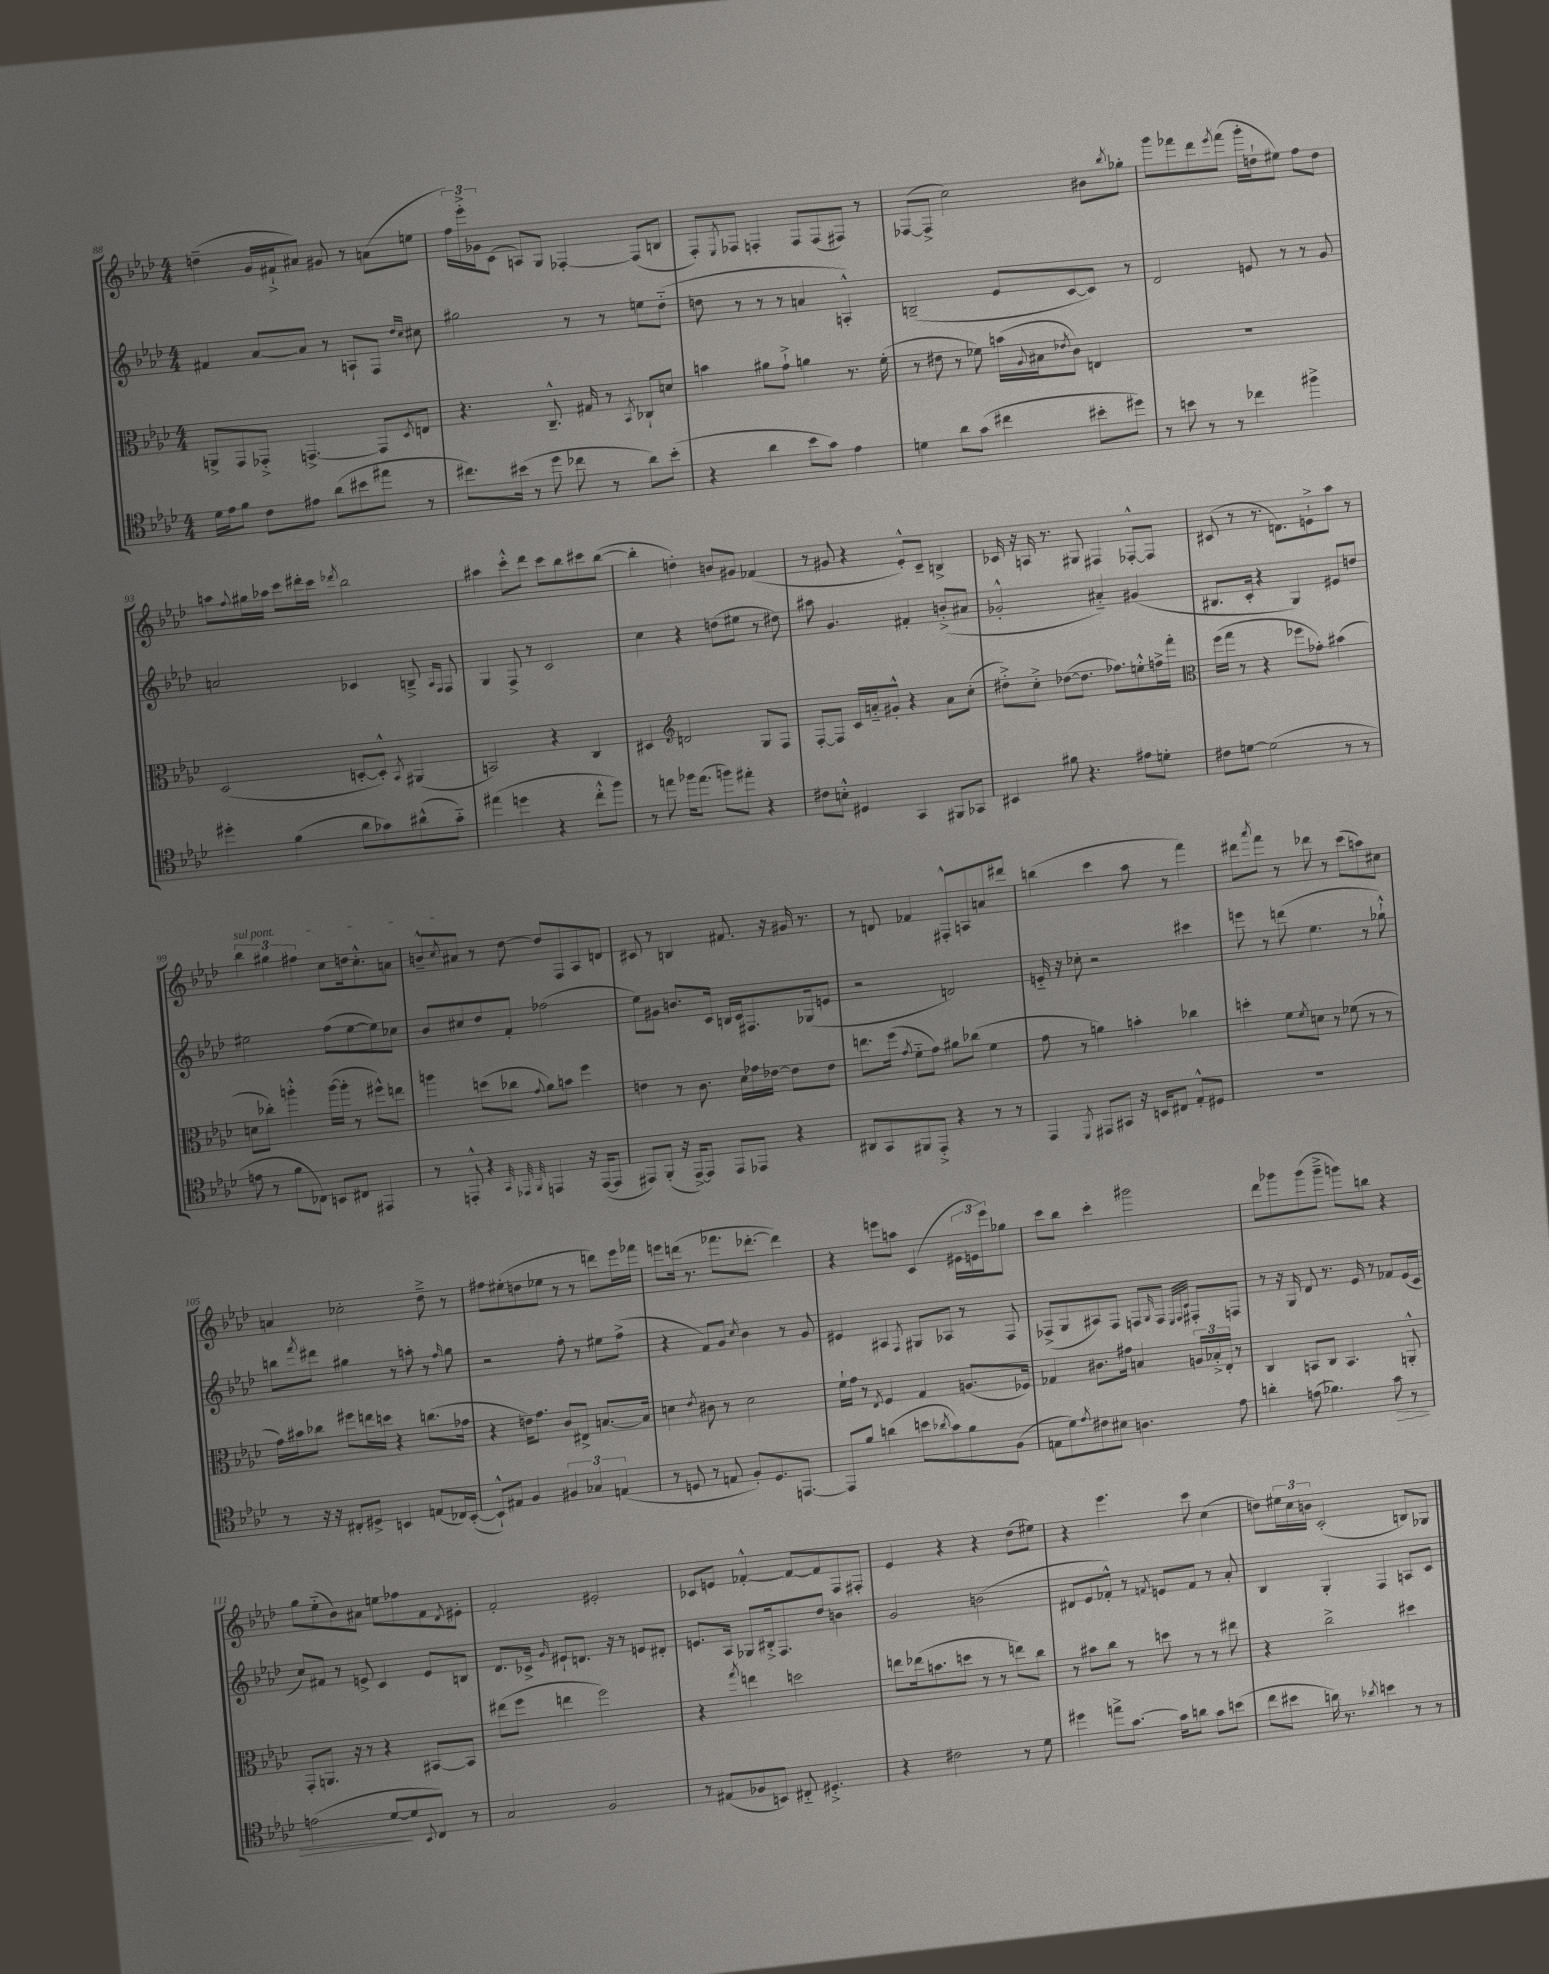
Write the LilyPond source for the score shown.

<<
\new StaffGroup <<
\new Staff = "s0" {
    \clef treble \key aes \major \numericTimeSignature \time 4/4
    d''4--( g'16 fis'16-!-> ais'8) gis'8 r8 a'8( e''8 |
    \tuplet 3/2 { f''16) ees'''16-.-> ges'16 } c'8( a8) g8 fes4~-. fes8( b8 |
    f8-.) \acciaccatura { ees8 } fes8 f4-. f8 f8( fis8) r8 |
    fes8~( fes8-> c''2) bis'8 \acciaccatura { bes''8 } ges''8-. |
    g'''8 fes'''8 des'''8 \acciaccatura { ees'''8 } fes'''8( g'''16-. d''16-! eis''8) f''8 d''8 |
    a''8 \appoggiatura { f''8 } gis''16 aes''16 c'''8 dis'''16-. c'''16 \acciaccatura { des'''8 } bes''2 |
    ais''4 c'''8-.-^ des'''8 c'''8 bes''8 cis'''8 bes''8~( |
    bes''4-. d''4-.) b'8 gis'8 fes'4( |
    r8 gis'8 r4 ees'8-.-^) c'8-- b4-> |
    ces'16 r16 a16 r8. gis8 fis4 fes8~-.-^ fes8 |
    cis'8( r8 r8. d'8.) e'8-!-> aes''8 r8 |
    \tuplet 3/2 { \once \override TextSpanner.bound-details.left.text = \markup { \italic "sul pont." } bes''4\startTextSpan gis''4 fis''4 } c''8 d''16 c''8.-.-^ a'8 |
    b'8---^ \acciaccatura { c''8 } ais'8\stopTextSpan r8 des''8~ des''8 f8 aes8 d'8 |
    cis'8 r8 b4 fis'8. r16 gis'16 r8. |
    r8 d'8 fes'4 fis8-.-^ a8 a'8 dis'''8 |
    b''4( c'''4 aes''8 r8 f'''4) |
    dis'''8 \acciaccatura { aes'''8 } f'''8 r8 des'''8 r8 c'''8( a''8) cis''8 |
    a'4 ces''2-. des''8---> r8 |
    fis''8 eis''8-.( d''8 ees''8 r8 r8 d'''8) ees'''16 fes'''16 |
    e'''8 d'''16( r8. fes'''8. des'''8.~-. des'''4) |
    r4 e'''8 a''8 c'4( \tuplet 3/2 { eis'16 e'16 e'''16) } ges''8 |
    c'''8 bes''8 c'''4-. gis'''2 |
    des'''8 ges'''8 ges'''8( ges'''8---> g'''8) b''8 r4 |
    g''8 ees''8-_( bes'8) ais'8 e''8 fes''8 f'8 \acciaccatura { des'8 } eis'8-. |
    f'2-. eis'2-. |
    ces'8 e'8 fes'4~-.-^ fes'8~ fes'8 f8 fis8-. |
    ees'4 r4 r4 des''8( eis''8) |
    r4 ees'''4. c'''8 c''4( |
    d''8) \tuplet 3/2 { eis''16 c''16 b'16 } c'2-.( b8) ges8 \bar "|." |
}
\new Staff = "s1" {
    \clef treble \key aes \major \numericTimeSignature \time 4/4
    fis'4 aes'8~ aes'8 r8 a8-! f8 \grace { des''16 c''16 } cis''8 |
    gis''2 r8 r8 e''8 des''8-_( |
    d''8 r8 r8 r8 a'4 a4-.-^) |
    b2--( ees'8 c'8~ c'8) r8 |
    des'2 e'8 r8 r8 g'8 |
    a'2 ces'4 b8---> \grace { aes16 f16 } f8 |
    g4 f8-> r8 c'2 |
    c''4 r4 d''8( eis''8 r8 dis''8) |
    ais''8 g'4. fis'4-. b'8-.->( ais'8 |
    ges'2-.-^ ais'4-_) gis'4( |
    bis8. c'16-. r4 g4) eis'8 d''8 |
    eis''2 f''8( eis''8~ eis''8) ces''8 |
    bes'8 cis''8 des''8 f'8-. fes''2( |
    ees''8) gis'8 b'8. c'16 b16 c'16 fis8. ges16( e'8 |
    r2 d'2) |
    e'16-_ r16 ces''8-. r2 cis'''4 |
    e'''8 r8 d'''8( ees''4. r8 ges''8-!-^) |
    b''8 \acciaccatura { f'''8 } dis'''8 gis''4 r8 a''8-. r8 \grace { f''16 } gis''8 |
    r2 f''8-. r8 eis''8 f''8->( |
    r4 f'8) g'8 \acciaccatura { c''8 } bes'4 r8 g'8 |
    eis'4 ais4 \acciaccatura { f8 } gis8 aes8 r8 f8 |
    fes8->( g8 ais8) fes8 f8 \grace { g16 } f8 \grace { ees32 f32 c'32 } fis8-. f8 |
    r8 r16 g16 des'8 r8. ees'16 r8 fes'8 ees'16( c'16 |
    c''8) fis'8 r8 e'8-> c'4 e'8 b8 |
    des'8. ces'16-> \grace { g'16 } eis'8-! d'8. r16 r8 e'8 dis'8-. |
    e'8. aes16 ges8 bis16-.-> f8. des''8 b'4 |
    g'2 b'2( |
    dis'8 ees'8 fes'8-.-^) r8 \acciaccatura { f'8 } e'8 f'8 r8 aes'8-. |
    bes4 g4-. f4 a8 c'8 \bar "|." |
}
\new Staff = "s2" {
    \clef alto \key aes \major \numericTimeSignature \time 4/4
    a,8-> g,8 ges,8-.-> g,4.~-> g,8 \acciaccatura { des8 } e8 |
    r4. c8.---^ gis16 r8 \acciaccatura { bes,8 } ces8-! d'8 |
    b'4 ais'8 g'8-!-> a'4 r8. f'16-.( |
    r8 eis'8 r8 fes'8) b'16( \appoggiatura { aes8 } bis16 \acciaccatura { ees'8 } c'8) e4 |
    R1 |
    des2( d8~-. d8-.-^) \acciaccatura { bes,8 } ais,4( |
    b,2) r4 c4 |
    dis4 \clef treble d'2 g8 f8 |
    f8~-. f8 c'16 a'16-_ gis'8-.-^ r4 a'8 c''8-.( |
    dis''8-.->) c''8-.-> des''8~( des''8. fes''8.) e''8-.-^ f''16-> f'''16-. |
    \clef alto f''16( g''16 r8 r4 fes''8 ges'8-.) bis'4( |
    d'8 ces''8-.) a''4-.-^ a''16~( a''16-. r8 fis''8-^) e''8 |
    a''4 d''8( ces''8 \appoggiatura { g'8 } aes'8) b'8 f''4 |
    e'4 r8 c'8. des'16 ges'16 ees'16~ ees'8 ees'8 |
    e''8. f''16( \acciaccatura { g'8 } f'8-_ g'8) ais'8 ces''8( f'4 |
    g'8 r8 a'4) b'4-. ces''4 |
    d''4-. f'8 \acciaccatura { f'8 } d'8 r8 fes'8( r8 r8 |
    g'16) bis'16 ces''8 fis''8 e''16 d''16 r4 c''8.( ges'16 |
    r4 e'16) g'8. c'8 eis8-> b8.~ b16 |
    d'4 \acciaccatura { ees'8 } cis'8 r8 d'2 |
    f'16-! g'16 r8 \acciaccatura { ees8 } f4 g4 a8.( fes16) |
    ges4 cis'8. gis'16 b4 \tuplet 3/2 { a16 bes16-.-> ees16-. } r8 |
    c4 b,8 c8 b,4. a,8-.-^ |
    g,8-. a,8. r16 r8 r4 bis,8~ bis,8 |
    eis''8( f''8 e''4 f''2) |
    r4 \acciaccatura { g''8 } e''4 d''2 |
    e''8 ees''16( b'8. d''8 r8 r8 e''8) c''8 |
    r8 bis'8 c''8 r8 d''8 r8 r8 eis''8 |
    r4 c''2-> dis''4 \bar "|." |
}
\new Staff = "s3" {
    \clef tenor \key aes \major \numericTimeSignature \time 4/4
    des'16 ees'16 f'8 c'8 eis'8 aes'8( bis'8 eis''8 r8 |
    cis''8.) bis'16( r8 des''8 ces''8 r8 aes'8) bis'8-.( |
    r4 aes'4 bes'8 g'8) ees'4 |
    d'4 aes'8 g'8( cis''4 bis'8-. dis''8) |
    r8 b'8 r8 r8 ces''4 fis''4-> |
    dis''4-. f'4( aes'8 ges'8) ais'8-^( ges'8-_) |
    eis''4( d''4 r4 c''8-.-^ f''8) |
    r8 e''8 fes''16 e''8.( f''8) eis''8-. r4 |
    cis'8 b8-.-^ dis4 g,4 fis,8 ges,8 |
    bis,4 fis'8 r4. eis'8 d'8-. |
    cis'8 d'8~ d'2( r8 r8 |
    e'8 r8 f'8 ces8) b,8 cis8 eis,4 |
    r8 e,8-.-^ r4 \grace { g,32 ees,32 f,32 } e,4 r16 e,16~( e,8 |
    eis,8) f,8-.( r16 eis,16~->) eis,8 eis,8 ees,8 r4 |
    ais,8 g,8 fis,8 ees,8-.-> r4 r8 r8 |
    ees,4 \acciaccatura { des,8 } eis,8 gis,8 r16 b,16 cis8 ees8-.-^ dis8 |
    R1 |
    r8 r16 r16 cis8-. dis8-> b,4 e8( ces16) b,16~-.( |
    b,8-!-^) eis8 f4 \tuplet 3/2 { fis4 ges4 e4( } |
    r8 d8 r8 e8 f8-.) d8. e,8.~ |
    e,8 f'8 a'4( b'8 \acciaccatura { aes'8 } g'8) f'8 f8( |
    e8 des'8) \acciaccatura { ees'8 } cis'8 bis8 a4. ees'8 |
    a'4-. e'8( fes'4.) g'8\> r8 |
    e'2( des'8~\! des'8 \appoggiatura { bes,8 } c8) r8 |
    g2 f2 |
    r8 eis8( fes8 b,8) cis8-_ dis4.-.-> |
    r4 cis'2 r8 des'8 |
    dis''4 e''8-> g'8.~ g'16 a'8 g'8 b'8( |
    c''8 bis'8 a'16) r8. \acciaccatura { aes'8 } b'4 r8 r8 \bar "|." |
}
>>
>>
\layout { \context { \Score currentBarNumber = #88 } }
